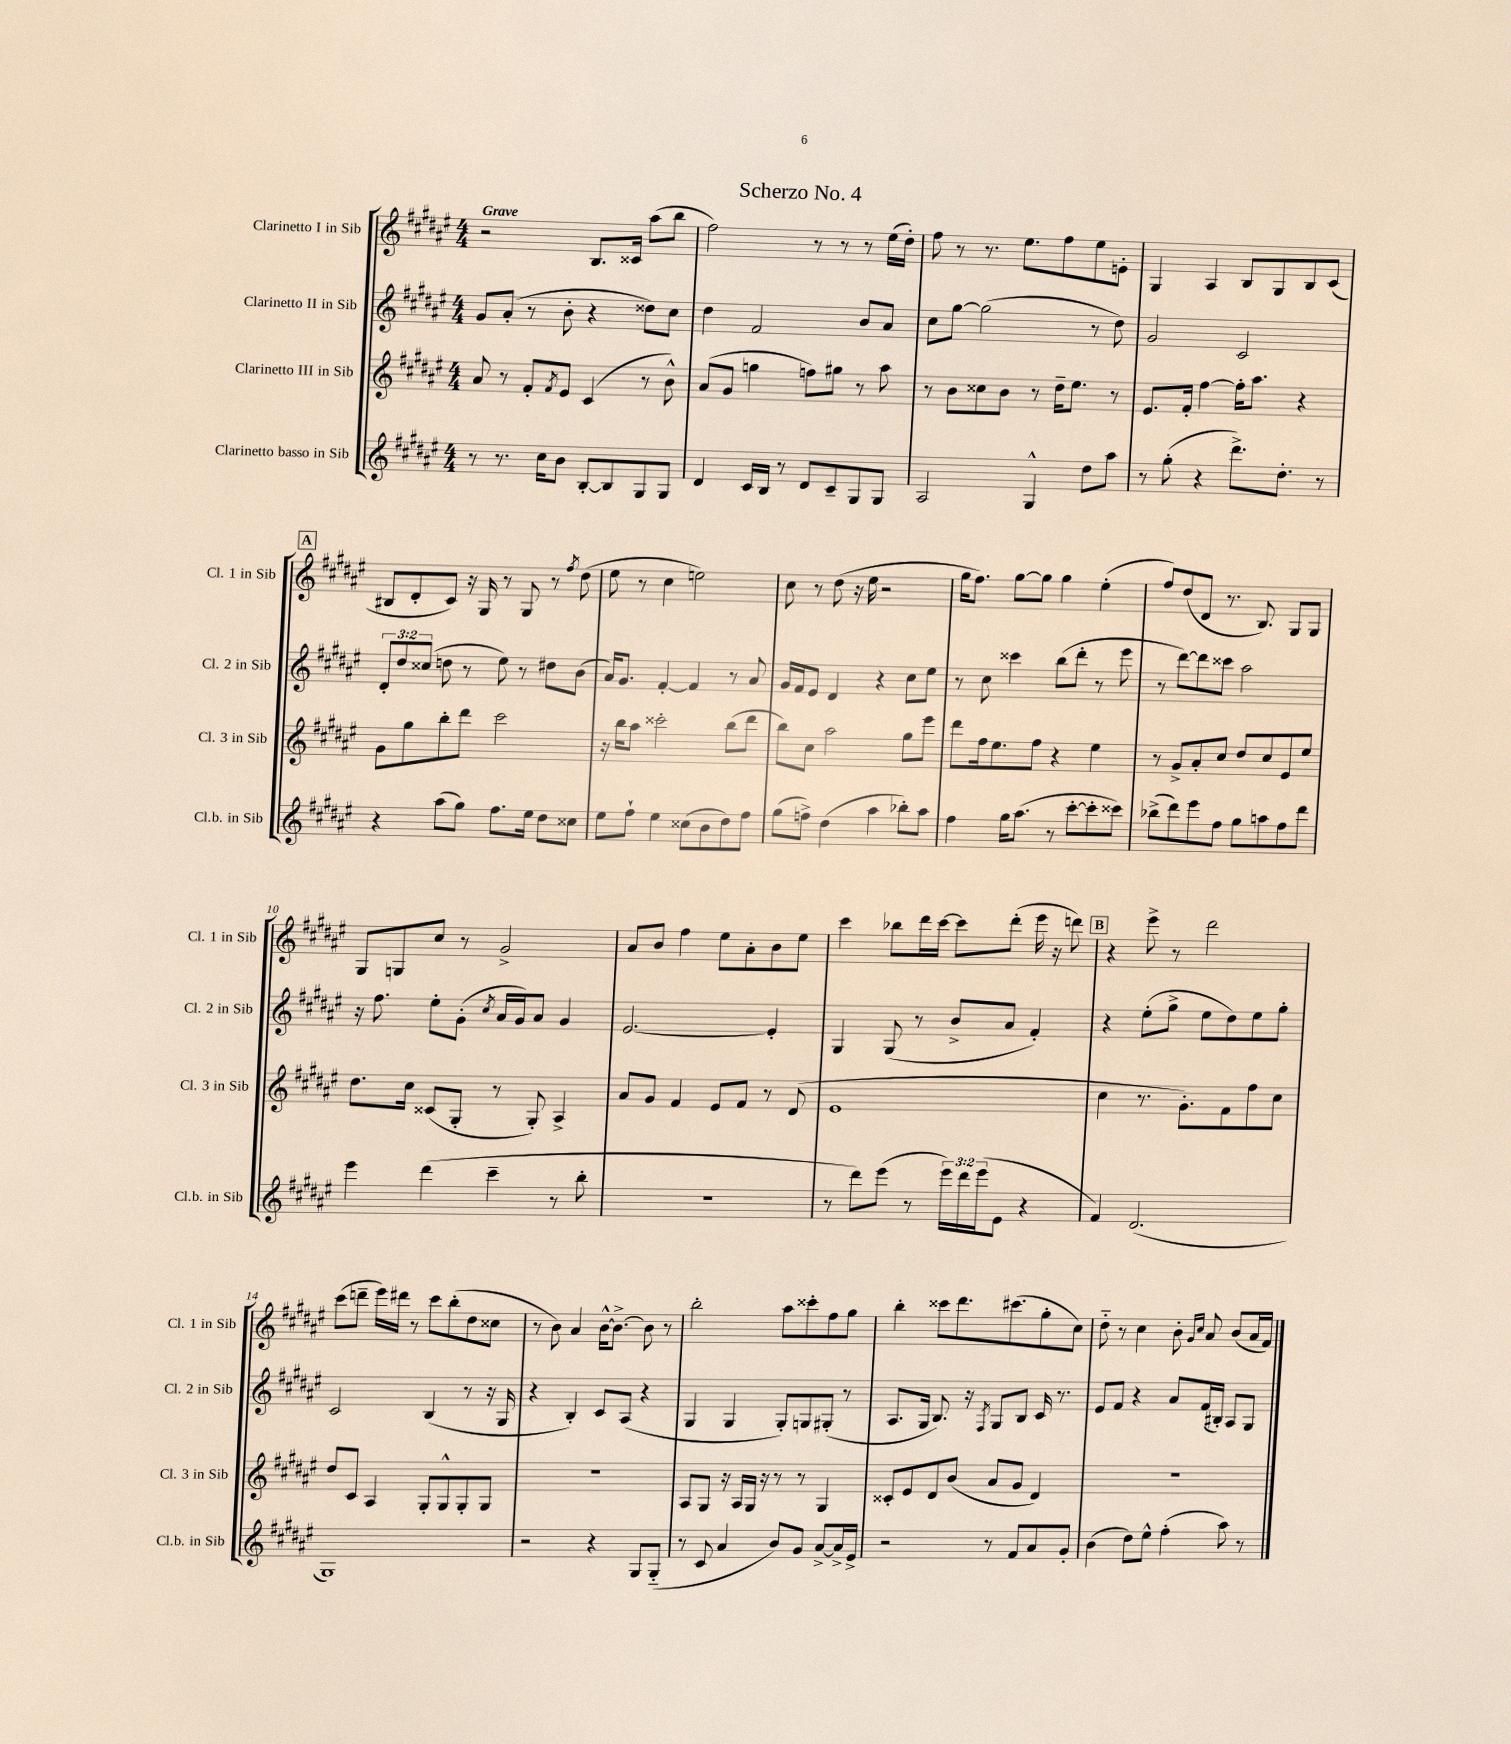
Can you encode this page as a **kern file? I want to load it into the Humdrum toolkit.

**kern	**kern	**kern	**kern
*staff4	*staff3	*staff2	*staff1
*clefG2	*clefG2	*clefG2	*clefG2
*k[f#c#g#d#a#e#]	*k[f#c#g#d#a#e#]	*k[f#c#g#d#a#e#]	*k[f#c#g#d#a#e#]
*M4/4	*M4/4	*M4/4	*M4/4
8r	8a#/	8g#/L	2r
8.r	8r	(8a#'/J	.
.	8f#'/L	8r	.
16cc#\LK	.	.	.
.	8qf#/	.	.
8b\J	8e#/J	8b'\	.
[8B'/L	(4c#/	4r	8.B/L
8B/]	.	.	.
.	.	.	16c##/Jk
8G#/	8r	8dd##\L)	(8aa#\L
8G#/J	8b^^\)	8cc#\J	8bb\J
=	=	=	=
4d#/	(8a#/L	4dd#\	2ff#\)
.	8g#/J	.	.
16c#/LL	4gg\	2f#/	.
16B/JJ	.	.	.
8r	.	.	.
8d#/L	8ff\L)	.	8r
8c#~/	8gg#\J	.	8r
8G#/	8r	8b/L	8r
8G#/J	8aa#\	8a#/J	(16ee#\LL
.	.	.	16dd#'\JJ)
=	=	=	=
2A#/	8r	8cc#\L	8ff#\
.	8b\L	[8gg#\J	8r
.	8cc##\	(2gg#\]	8.r
.	8b\J	.	.
.	.	.	8.ee#\L
4G#^^/	8r	.	.
.	16dd#~\LK	.	8ff#\
.	8.ee#\J	.	.
8dd#\L	.	8r	8ee#\
8aa#\J	8r	8dd#\)	8e'\J
=	=	=	=
8r	8.e#/L	2g#/	4G#/
(8gg#'\	.	.	.
.	16f#'/Jk	.	.
4r	[4ff#\	.	4A#/
8.ddd#^\L)	16ff#'\]LK	2c#/	8B/L
.	8.aa#\J	.	.
.	.	.	8G#/
8.dd#'\J	.	.	.
.	4r	.	8B/
8r	.	.	(8c#/J
=	=	=	=
4r	8g#\L	12d#'/L	8B#/L
.	.	12dd#/	.
.	8gg#\	.	8d#'/
.	.	(12cc##/J	.
(8aa#\L	8bb'\	8dd\	8c#/J)
8gg#\J)	8ddd#\J	8r	16r
.	.	.	16G#/
8.ff#\L	2ccc#\	8ee#\)	8r
.	.	8r	8G#/
16ee#\Jk	.	.	.
8dd#\L	.	8dd#\L	8r
.	.	.	8qff#/
8cc##\J	.	(8b\J	(8dd#\
=	=	=	=
8ee#\L	16r	16a#/LK)	8ee#\
.	16bb\LK	8.g#/J	.
8ff#`\J	8aa#\J	.	8r
4ee#\	2ccc##'\	[4f#'/	4cc#\
(8cc##\L	.	4f#/]	2ee\)
8b\	.	.	.
8dd#\)	(8bb\L	8r	.
8ff#\J	8ddd#\J	8a#/	.
=	=	=	=
(8gg#\L	8bb\L)	16g#/LL	8cc#\
.	.	16f#/J	.
8ff^\J)	8cc#\J	8e#/J	8r
(4dd#\	2aa#\	4d#/	(8dd#\
.	.	.	16r
.	.	.	16ee#\
4aa#\	.	4r	2r
8bb-'\L)	8gg#\L	8cc#\L	.
8aa#\J	8eee#\J	8ee#\J	.
=	=	=	=
4ff#\	8ddd#\L	8r	16gg#\LK
.	.	.	8.ff#\J)
.	16ff#\k	8cc#\	.
.	8.ee#\	.	.
16gg#\LK	.	4ccc##\	[8gg#\L
(8.aa#\J	.	.	.
.	8ff#\J	.	8gg#\]J
8r	4r	(8bb\L	4gg#\
[8ccc#'\L	.	8ddd#'\J	.
8ccc#'\]	4ee#\	8r	(4ee#'\
8ccc##\J)	.	8eee#\	.
=	=	=	=
(8bb-^\L	8r	8r	8ff#/L)
8ddd#\)	8g#^/L	[8ddd#\L)	(8dd#/
8eee#\	8a#'/	8ddd#\]	8d#/J
8ff#\J	8cc#/J	8ccc##\J	8.r
8gg#\L	8dd#/L	2aa#\	.
.	.	.	8.B/)
8aa\	8cc#/	.	.
8ff#\	8e#/	.	8G#/L
8ddd#\J	8ee#/J	.	8G#/J
=	=	=	=
4eee#\	8.dd#\L	16r	8G#/L
.	.	8.ff#\	.
.	.	.	8G/
.	16cc#\Jk	.	.
(4ddd#\	(8c##/L	8ee#'\L	8cc#/J
.	8G#'/J	(8g#'\J	8r
.	.	8qcc#/	.
4ccc#~\	8r	16a#/LL	2g#^/
.	.	16g#/J)	.
.	8G#'/)	8a#/J	.
8r	4A#^/	4g#/	.
8bb'\	.	.	.
=	=	=	=
1r	8a#/L	[2.e#/	8a#/L
.	8g#/J	.	8b/J
.	4f#/	.	4ff#\
.	8e#/L	.	8ee#\L
.	8f#/J	.	8a#'\
.	8r	4e#'/]	8b\
.	(8d#/	.	8ee#\J
=	=	=	=
8r	1e#	4G#/	4ccc#\
8ddd#\L)	.	.	.
(8eee#\J	.	(8G#/	8bb-\L
8r	.	8r	16ddd#\L
.	.	.	[16ccc#\JJ
24eee#\LL)	.	8b^/L	8ccc#\]L
24ddd#\	.	.	.
(24eee#\J	.	.	.
8e#\J	.	8a#/J	(8ddd#'\J
4r	.	4f#'/)	16eee#\
.	.	.	16r
.	.	.	8ddd\)
=	=	=	=
4f#/)	4cc#\	4r	4r
(2.d#/	8.r	(8ee#'\L	8eee#^\
.	.	8gg#^\J	8r
.	8.g#'\L)	.	.
.	.	8ee#\L	2ddd#\
.	8f#\	8dd#\)	.
.	8ff#\	8ee#\	.
.	8cc#\J	8gg#'\J	.
=	=	=	=
1G#)	8dd#/L	2c#/	(8ccc#\L
.	8c#/J	.	8ddd~\J
.	4A#/	.	16eee#\LL)
.	.	.	16ddd#\JJ
.	.	.	8r
.	8G#'/L	(4B/	8ccc#\L
.	8G#^^/	.	(8bb'\
.	8G#'/	8r	8dd#\
.	8G#/J	16r	8cc##\J
.	.	16G#/	.
=	=	=	=
2r	1r	4r	8r
.	.	.	8b\)
.	.	4B'/)	4a#/
4r	.	8c#/L	[16b^^\LK
.	.	.	8.b^\_J
.	.	(8A#/J	.
8G#/L	.	4r	8b\]
(8G#'~/J	.	.	8r
=	=	=	=
8r	8A#/L	4G#/	2bb'\
8c#/	8G#/J	.	.
4a#/	16r	4G#/	.
.	16A#/LL	.	.
.	16G#/JJ	.	.
.	16r	.	.
8b/L)	8r	8G#'/L)	8aa#\L
8g#/J	8r	8G/	8ccc##'\
[8a#^/L	4G#/	(8G#'/J	8ff#\
16a#^/]L	.	8r	8gg#\J
16e#^/JJ	.	.	.
=	=	=	=
2r	8c##'/L	8.A#/L	4bb'\
.	8e#/	.	.
.	.	16G#/Jk	.
.	8d#/	8.B/)	8ccc##\L
.	(8b/J	.	8.ddd#\
.	.	16r	.
.	.	8qF#/	.
8r	8a#/L	8G#/L	.
.	.	.	(8.ccc#\
8f#/L	8g#/J	8B/J	.
8a#/	4d#/)	16c#/	8gg#'\
.	.	8.r	.
8g#'/J	.	.	8cc#\J)
=	=	=	=
(4b\	1r	8e#/L	8dd#'~\
.	.	8f#/J	8r
8dd#\L)	.	4r	4cc#\
8ee#^^\J	.	.	.
(4ff#'\	.	8a#/L	8b'\
.	.	.	16qqg#/LL
.	.	.	16qqcc#/JJ
.	.	(16f#/L	8a#/
.	.	16B#'/JJ)	.
8aa#\)	.	8A#/L	(8b/L
8r	.	8G#/J	16a#/L
.	.	.	16f#/JJ)
==	==	==	==
*-	*-	*-	*-
